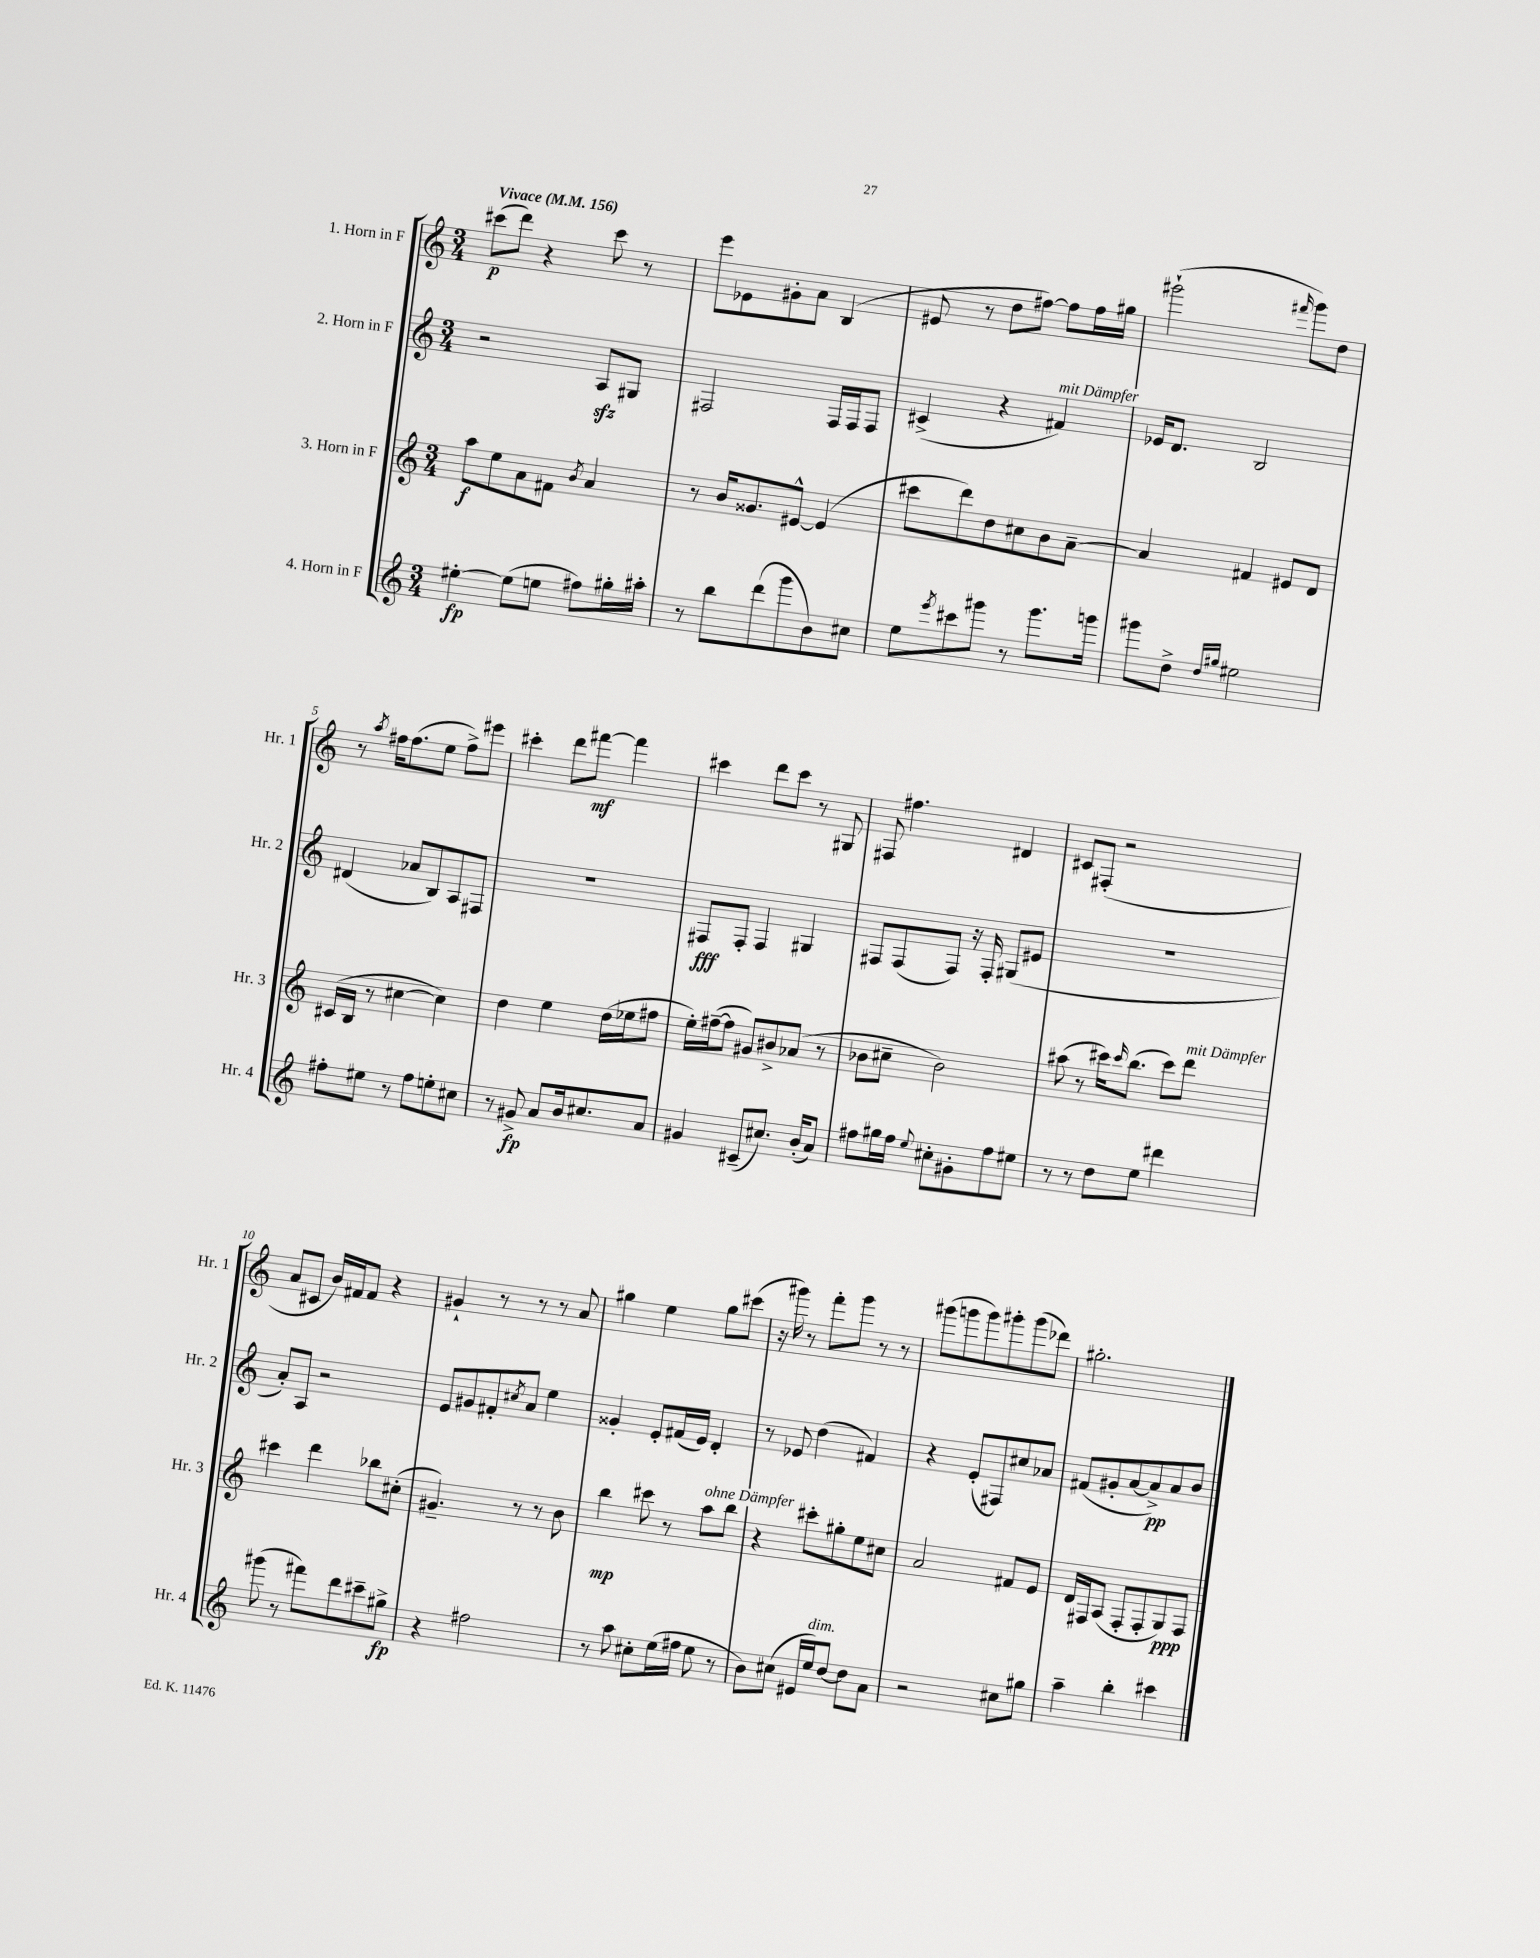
<<
\new StaffGroup <<
\new Staff = "s0" \with { instrumentName = "1. Horn in F" shortInstrumentName = "Hr. 1" } {
    \clef treble \key c \major \numericTimeSignature \time 3/4 \tempo "Vivace" 4 = 156
    cis'''8\p( d'''8) r4 cis'''8 r8 |
    e'''8 ees'8 gis'8-. a'8 b4( |
    eis'8 r8 d''8 fis''8~) fis''8 fis''16 gis''16 |
    gis'''2-!( \grace { fis'''16 } gis'''8) d''8 |
    r8 \acciaccatura { a''8 } fis''16 fis''8.( e''8 fis''8->) eis'''8 |
    cis'''4-. d'''8 fis'''8~\mf fis'''4 |
    cis'''4 d'''8 cis'''8 r8 gis8 |
    fis8 fis''4. dis'4 |
    cis'8 fis8-.( r2 |
    a'8 cis'8 b'16) fis'16 fis'8 r4 |
    gis'4-! r8 r8 r8 a'8 |
    gis''4 e''4 gis''8 cis'''8( |
    r16 gis'''16) r8 f'''8-. gis'''8 r8 r8 |
    gis'''8( g'''8 g'''8) gis'''8-. gis'''8( des'''8) |
    gis''2.-. \bar "|." |
}
\new Staff = "s1" \with { instrumentName = "2. Horn in F" shortInstrumentName = "Hr. 2" } {
    \clef treble \key c \major \numericTimeSignature \time 3/4
    r2 a8\sfz gis8 |
    fis2 fis16 fis16 fis8 |
    cis'4->( r4 fis'4^\markup { \italic "mit Dämpfer" }) |
    ees'16 d'8. b2 |
    dis'4( aes'8 b8) a8 fis8 |
    R2. |
    fis8\fff fis8-. fis4 gis4 |
    fis8 fis8( fis8) r16 fis16-. gis8( eis'8 |
    R2. |
    a'8-.) a8 r2 |
    e'8 gis'8 fis'8-. \acciaccatura { cis''8 } a'8 e''4 |
    gisis'4-. e'8-. fis'16( e'16) d'4-. |
    r8 ees'8 d''4( fis'4) |
    r4 e'8-.( fis8) cis''8 aes'8 |
    fis'8( gis'8-. a'8~ a'8->\pp) a'8 b'8 \bar "|." |
}
\new Staff = "s2" \with { instrumentName = "3. Horn in F" shortInstrumentName = "Hr. 3" } {
    \clef treble \key c \major \numericTimeSignature \time 3/4
    a''8\f e''8 a'8 fis'8 \acciaccatura { b'8 } a'4 |
    r8 b'16 gisis'8. eis'8~-^ eis'4( |
    cis'''8 d'''8) d''8 cis''8 b'8 a'8~-- |
    a'4 fis'4 eis'8 d'8 |
    cis'16( b16 r8 cis''4~ cis''4) |
    d''4 e''4 d''16( ees''16 fis''8 |
    e''16-.) fis''16~--( fis''8 gis'8) bis'8-> aes'8( r8 |
    bes'8 cis''8-- bes'2) |
    ais''8( r8 cis'''16) \grace { cis'''16 } b''8.( cis'''8) d'''8^\markup { \italic "mit Dämpfer" } |
    cis'''4 d'''4 bes''8 cis''8-.( |
    gis'4.--) r8 r8 b'8 |
    b''4\mp cis'''8 r8 a''8^\markup { \italic "ohne Dämpfer" } b''8 |
    r4 cis'''8-. gis''8-. e''8 cis''8 |
    a'2 fis'8 e'8 |
    d'16 fis16 a8( fis8-. fis8-. g8\ppp) fis8 \bar "|." |
}
\new Staff = "s3" \with { instrumentName = "4. Horn in F" shortInstrumentName = "Hr. 4" } {
    \clef treble \key c \major \numericTimeSignature \time 3/4
    eis''4~-.\fp eis''8( e''8 fis''8) gis''16-. ais''16-. |
    r8 b''8 d'''8( g'''8 b'8) cis''8 |
    e''8 \acciaccatura { e'''8 } cis'''8 gis'''8 r8 gis'''8. g'''16 |
    gis'''8 d''8-> \grace { d''16 gis''16 } eis''2 |
    fis''8-. eis''8 r8 fis''8 e''8-. cis''8 |
    r8 gis'8->\fp a'8 b'16 cis''8. a'8 |
    gis'4 cis'8--( cis''8.) b'16-.( a'8) |
    fis''8 gis''16 fis''16 \appoggiatura { e''8 } cis''8-. gis'8-. fis''8 eis''8 |
    r8 r8 d''8 e''8 dis'''4 |
    gis'''8( r8 fis'''8) d'''8 cis'''8-- gis''8->\fp |
    r4 fis''2 |
    r8 a''8 cis''8-. e''16( fis''16 e''8 r8 |
    b'8) cis''8( eis'16 e''16^\markup { \italic "dim." }) d''8~ d''8 a'8 |
    r2 cis''8 gis''8 |
    a''4-- b''4-. cis'''4 \bar "|." |
}
>>
>>
